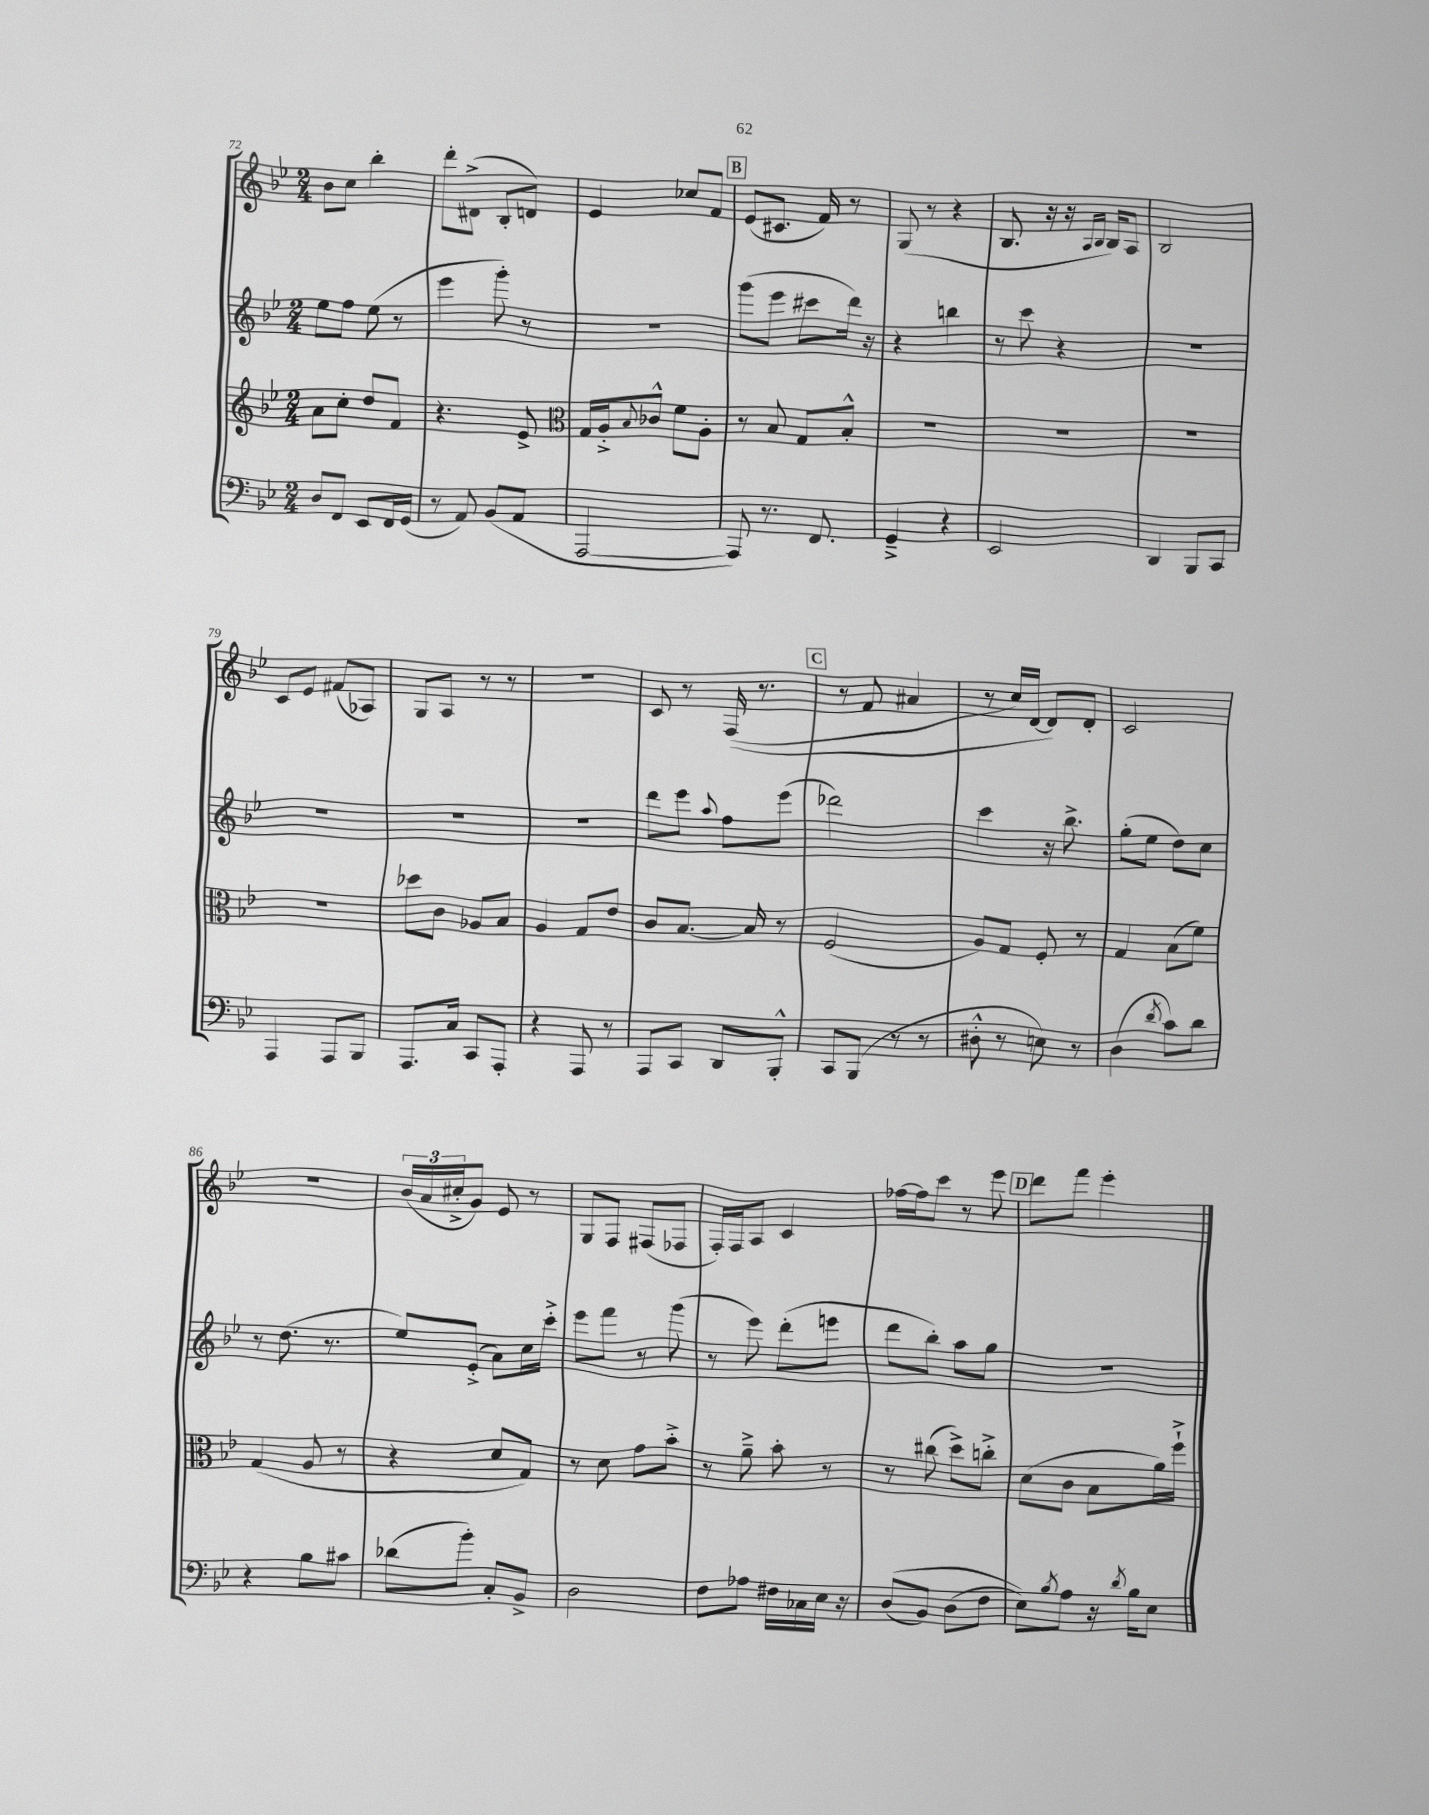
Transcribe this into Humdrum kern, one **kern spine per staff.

**kern	**kern	**kern	**kern
*staff4	*staff3	*staff2	*staff1
*clefF4	*clefG2	*clefG2	*clefG2
*k[b-e-]	*k[b-e-]	*k[b-e-]	*k[b-e-]
*M2/4	*M2/4	*M2/4	*M2/4
8D	8a	8ee-	8b-
8FF	8cc'	8ff	8cc
8EE-	8dd	(8ee-	4bb-'
16FF	8f	8r	.
(16GG	.	.	.
=	=	=	=
8r	4.r	4eee-	8ddd'
8AA)	.	.	(8d#^
(8BB-	.	8ggg')	8B-'
8AA	8e-^	8r	8d)
=	=	=	=
*	*clefC3	*	*
[2AAA	16G	2r	4e-
.	16A'^	.	.
.	8qqB-	.	.
.	8c-^^	.	.
.	8f	.	8cc-
.	8A'	.	8f
=	=	=	=
8AAA])	8r	(8ggg	(8e-
8.r	8B-	8eee-	8.c#
.	8G	8ccc#	.
8.FF	.	.	16f)
.	8B-'^^	16ddd)	8r
.	.	16r	.
=	=	=	=
4GG~^	2r	4r	(8G
.	.	.	8r
4r	.	4bb	4r
=	=	=	=
2EE-	2r	8r	8.B-
.	.	8ccc	.
.	.	.	16r
.	.	4r	16r
.	.	.	16qqA
.	.	.	16qqB-
.	.	.	16B-)
.	.	.	8A
=	=	=	=
4DD	2r	2r	2B-
8BBB-	.	.	.
8CC	.	.	.
=	=	=	=
4AAA	2r	2r	8c
.	.	.	8e-
8AAA	.	.	(8f#
8BBB-	.	.	8A-)
=	=	=	=
8.AAA	8dd-	2r	8G
.	8c	.	8A
16C	.	.	.
8CC	8A-	.	8r
8AAA'	8B-	.	8r
=	=	=	=
4r	4A	2r	2r
8AAA	8G	.	.
8r	8e-	.	.
=	=	=	=
8AAA	8c	8ddd	8c
8CC	[8.B-	8eee-	8r
.	.	8qqaa	.
8DD	.	8ff	&((16F
.	16B-]	.	8.r
8BBB-'^^	8r	(8eee-	.
=	=	=	=
8CC	(2F	2ddd-)	8r
(8BBB-	.	.	8f
8r	.	.	4a#
8r	.	.	.
=	=	=	=
8D#'^^	8A)	4ccc	8r
8r	8G	.	16cc)
.	.	.	[16d
8E)	8F'	16r	8d]&)
.	.	8.bb-^	.
8r	8r	.	8d'
=	=	=	=
(4D	4G	(8gg'	2c
.	.	8ee-	.
8qd	.	.	.
8c)	(8B-	8dd)	.
8d	8f)	8cc	.
=	=	=	=
4r	(4G	8r	2r
.	.	(8.dd	.
8B-	8A	.	.
.	.	8.r	.
8c#	8r	.	.
=	=	=	=
(8d-	4r	8ee-)	(24b-
.	.	.	24a
.	.	.	24cc#'^
8b-')	.	(8e-'^	8g)
8C'	8d	8a)	8e-
8BB-^	8G)	16cc	8r
.	.	16ccc'^	.
=	=	=	=
2D	8r	8eee-	8G
.	8d	8fff	8F
.	8g	8r	(8F#
.	8b-'^	(8ggg	8F-
=	=	=	=
8F	8r	8r	16F')
.	.	.	16F
8A-	8a~^	8eee-)	8A
16F#	8b-'	(8ddd'	4c
16C-	.	.	.
16E-	8r	8eee	.
16r	.	.	.
=	=	=	=
&((8D	8r	8ddd	[16ff-
.	.	.	16ff-]
8BB-)	(8cc#	8bb-')	8ccc
(8D	8dd^)	8aa	8r
8F	8cc'^	8gg	8eee-
=	=	=	=
8E-)&)	(8d	2r	8ddd
8qB-	.	.	.
8A	8c	.	8fff
16r	8B-	.	4eee-'
8qd	.	.	.
16B-	.	.	.
8E-	16a)	.	.
.	16ff`^	.	.
==	==	==	==
*-	*-	*-	*-
